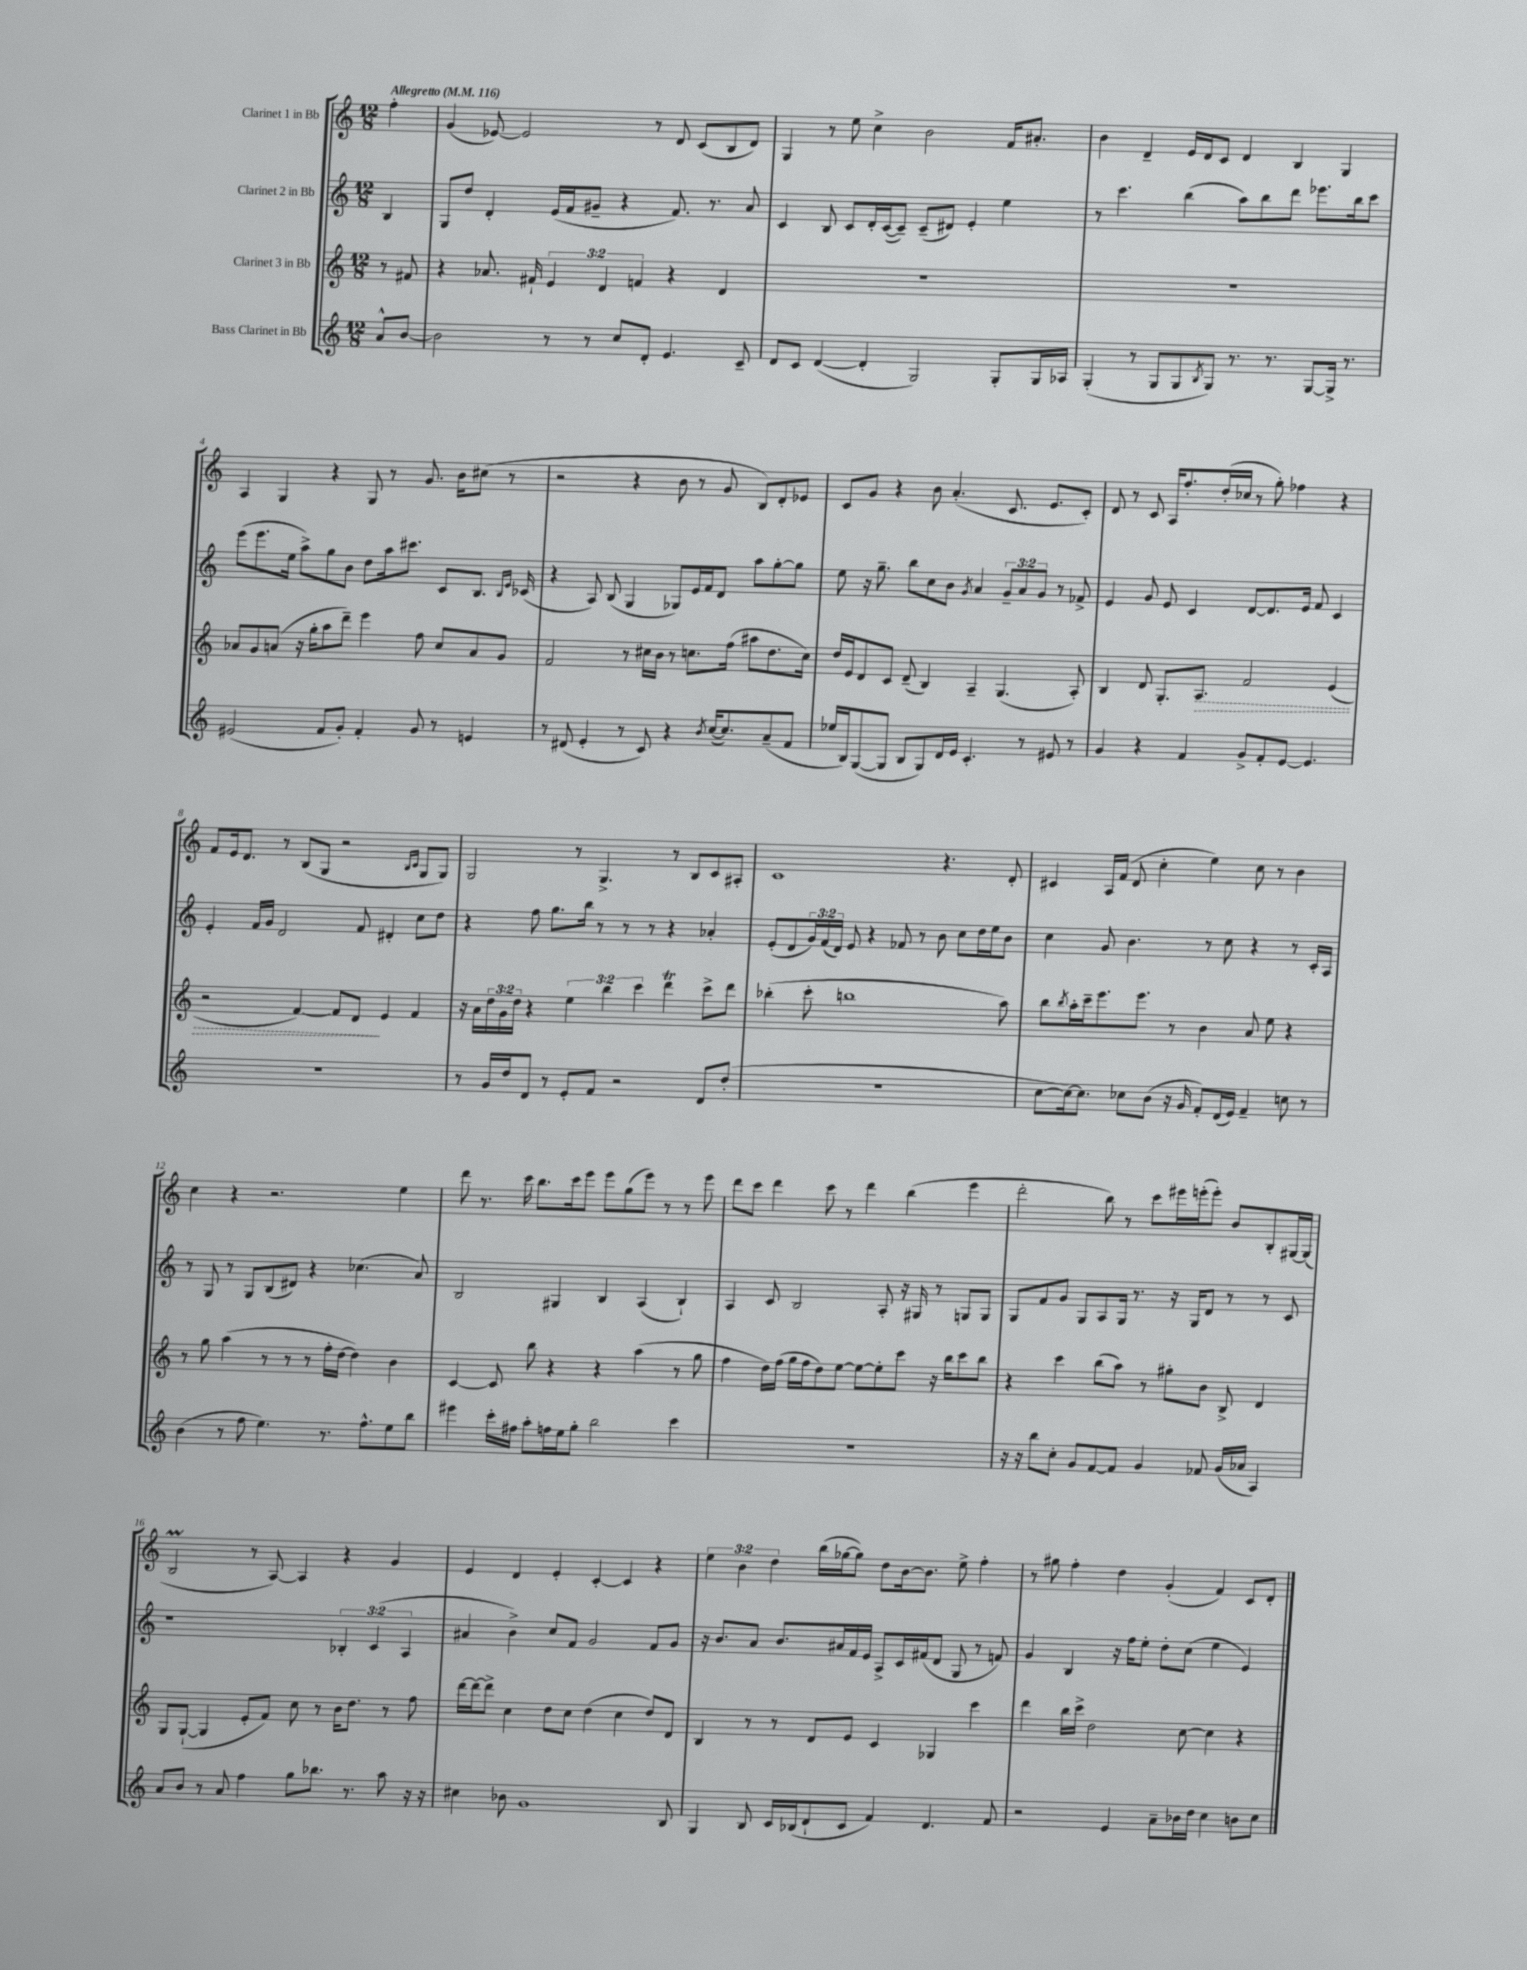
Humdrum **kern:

**kern	**kern	**dynam	**kern	**kern
*part4	*part3	*part3	*part2	*part1
*staff4	*staff3	*staff3	*staff2	*staff1
*I"Bass Clarinet in Bb	*I"Clarinet 3 in Bb	*	*I"Clarinet 2 in Bb	*I"Clarinet 1 in Bb
*clefG2	*clefG2	*	*clefG2	*clefG2
*k[]	*k[]	*	*k[]	*k[]
*M12/8	*M12/8	*	*M12/8	*M12/8
*MM116	*MM116	*	*MM116	*MM116
=	=	=	=	=
!	!	!	!	!LO:TX:a:B:t=Allegretto
8a^^/L	8r	.	4B/	4ff'\
[8b/J	8f#X/	.	.	.
=1	=1	=1	=1	=1
2b\]	4r	.	8G/L	(4g/
.	.	.	8dd/J	.
.	8.a-X/	.	4d'/	[8e-X/)
.	.	.	.	2e-/]
.	16f#X`/	.	.	.
8r	6e/	.	(16e/LL	.
.	.	.	16f/J	.
8r	.	.	8g#X~/J	.
.	6d/	.	.	.
8cc/L	.	.	4r	.
.	6fn/	.	.	.
8d'/J	.	.	.	8r
4.e/	4r	.	8.f/)	8d/
.	.	.	.	(8c/L
.	.	.	8.r	.
.	4d/	.	.	8B/
8c~/	.	.	8a/	8d/J)
=2	=2	=2	=2	=2
8d/L	1.r	.	4c/	4G/
8c/J	.	.	.	.
([4d/	.	.	8B/	8r
.	.	.	8c/L	8ee\
4d'/]	.	.	16d'/L	4cc^\
.	.	.	([16c/J	.
.	.	.	8c~/J])	.
2G/)	.	.	(8c~/L	2b\
.	.	.	8d#X/J)	.
.	.	.	4e'/	.
8G'/L	.	.	4ee\	16f/KL
.	.	.	.	8.a#X'/J
16G/L	.	.	.	.
16A-X/JJ	.	.	.	.
=3	=3	=3	=3	=3
(4G'/	1.r	.	8r	4b\
.	.	.	4.ccc\	.
8r	.	.	.	4d~/
8G/L	.	.	.	.
8G/	.	.	(4bb\	16e/LL
.	.	.	.	16d/J
8qB/	.	.	.	.
8G/J)	.	.	.	8c/J
8.r	.	.	8aa\L)	4d/
.	.	.	8bb\	.
8.r	.	.	.	.
.	.	.	8ddd\J	4B/
[8G/L	.	.	8.eee-X\L	.
16G^/Jk]	.	.	.	4G/
8.r	.	.	16bb\k	.
.	.	.	8ccc\J	.
!!LO:LB:g=z
=4	=4	=4	=4	=4
(2e#X/	8a-X/L	.	(8eee\L	4A/
.	8g/	.	8.eee\	.
.	(8an/J	.	.	4G/
.	.	.	16ee\Jk	.
.	16r	.	8aa^\L)	.
.	16gg'\KL	.	.	.
8f/L	8aa\	.	8gg\	4r
8g'/J)	8ddd~\J)	.	8b\J	.
4f'/	4eee\	.	8dd\L	8G/
.	.	.	16aa\k	8r
.	.	.	8.ccc#X\J	.
8g/	8ff\	.	.	8.g/
8r	8cc/L	.	8c/L	.
.	.	.	.	16b\KL
4en/	8a/	.	8.B/J	(8cc#X\J
.	8g/J	.	.	8r
.	.	.	16qqB/LL	.
.	.	.	16qqe/JJ	.
.	.	.	(16c-X/	.
=5	=5	=5	=5	=5
8r	2f/	.	4r	2r
(8d#X/	.	.	.	.
4e'/	.	.	8A/)	.
.	.	.	(8B/	.
8r	8r	.	4G/	4r
8c/)	16cc#X\LL	.	.	.
.	16b\JJ	.	.	.
4r	8r	.	8G-X/L)	8b\
.	8.ccn\L	.	16e/L	8r
.	.	.	16f/J	.
8qb/	.	.	.	.
([16cc/KL	.	.	8d/J	8g/
8.cc/])	(16ff\Jk	.	.	.
.	8aa#X\L	.	8aa\L	8B/L)
(8a~/	8.dd\	.	[8gg'\	8d'/
8f/J	.	.	8gg\J]	8e-X/J
.	16cc\Jk)	.	.	.
=6	=6	=6	=6	=6
16ee-X/LL	16dd/LL	.	8ee\	8c/L
16B/J)	16e/J	.	.	.
([8G/	8d/	.	16r	8g/J
.	.	.	8.gg~\	.
8G/J]	8c/J	.	.	4r
8B/L	(8d~/	.	8bb\L	.
8G/)	4B/)	.	8cc\	8b\
16d/L	.	.	8b\J	(4.a'/
16e/JJ	.	.	.	.
.	.	.	8qg/	.
4.c'/	4A~/	.	4a/	.
.	(4.G/	.	12g~/L	8.c/
.	.	.	12a/	.
8r	.	.	.	.
.	.	.	12g/J	.
.	.	.	.	8.e/L
8e#X/	.	.	8r	.
8r	8A'/)	.	8f-X^/	8c'/J)
=7	=7	=7	=7	=7
4g/	4B/	.	4e/	8d/
.	.	.	.	8r
4r	8d/	.	8g/	8c/
.	8.G'/L	.	8e/	16A/KL
.	.	.	.	8.ff'/
4f/	.	.	4c/	.
!	!	!LO:HP:b	!	!
.	8.A/J	>	.	.
.	.	.	.	(16dd'/L
.	.	.	.	16cc-X/JJ
8g^/L	2f/	.	[8d/L	8r
8f'/	.	.	8.d/]	8gg'\)
[8e/J	.	.	.	4ff-X\
.	.	.	16e/Jk	.
4.e/]	.	.	8f/	.
.	(4e/	.	4c/	4r
!!LO:LB:g=z
=8	=8	=8	=8	=8
1.r	2r	.	4e'/	8f/L
.	.	.	.	16e/k
.	.	.	.	8.d/J
.	.	.	16f/LL	.
.	.	.	16g/JJ	.
.	.	.	2d/	8r
.	[4f/)	.	.	(8B/L
.	.	.	.	8G/J
.	8f/L]	.	.	2r
.	8d/J	.	8f/	.
.	4e/	]	4d#X'/	.
.	.	.	.	16qqB/LL
.	.	.	.	16qqc/JJ
.	4f/	.	8cc\L	8G/L
.	.	.	8dd\J	8G/J)
=9	=9	=9	=9	=9
8r	16r	.	4r	2G/
.	16a\LL	.	.	.
16g/LL	24dd\	.	.	.
.	24g\	.	.	.
16dd/J	.	.	.	.
.	24dd\JJ	.	.	.
8d/J	4r	.	8ff\	.
8r	.	.	8.gg\L	.
8e'/L	6ee\	.	.	8r
.	.	.	16bb\Jk	.
8f/J	.	.	8r	4.G^/
.	6bb\	.	.	.
2r	.	.	8r	.
.	6ccc\	.	.	.
.	.	.	8r	.
.	4dddT\	.	4r	8r
.	.	.	.	8B/L
8d/L	8ccc^\L	.	4a-X'/	8c/
(8dd'/J	8ddd\J	.	.	8A#X'/J
=10	=10	=10	=10	=10
1.r	(4bb-X'\	.	(8e'/L	1c
.	.	.	8d/	.
.	8ccc'\	.	24g/L)	.
.	.	.	(24f/	.
.	.	.	24d/JJ)	.
.	1bbn	.	8e/	.
.	.	.	4r	.
.	.	.	8f-X/	.
.	.	.	8r	.
.	.	.	8b\	4.r
.	.	.	8cc\L	.
.	.	.	16dd\L	.
.	.	.	16ee\J	.
.	8aa\)	.	8b\J	8d'/
=11	=11	=11	=11	=11
[8cc\L	8bb\L	.	4cc\	4c#X/
.	8qbb/	.	.	.
16cc\k_)	16aa'\L	.	.	.
8.cc\J]	16ccc~\J	.	.	.
.	8.eee\	.	8g/	16A/LL
.	.	.	.	(16f/JJ
8cc-X\L	.	.	4.b\	8d/
.	8.eee\J	.	.	.
(8b\J	.	.	.	4cc'\
16r	8r	.	.	.
16g/	.	.	.	.
8f'/L)	4b\	.	8r	4ee\)
(16d/L	.	.	8cc\	.
16e/JJ)	.	.	.	.
4f~/	8a/	.	4r	8cc\
.	8ee\	.	.	8r
8ccn\	4r	.	8r	4b\
8r	.	.	16c'/LL	.
.	.	.	16A/JJ	.
!!LO:LB:g=z
=12	=12	=12	=12	=12
(4b\	8r	.	8r	4cc\
.	8gg\	.	8G/	.
8r	(4aa\	.	8r	4r
8ff\	.	.	8G/L	.
4.ee\)	8r	.	(8B/	2.r
.	8r	.	8d#X/J)	.
.	8r	.	4r	.
8.r	16ff'\LL	.	.	.
.	[16dd\JJ	.	.	.
.	4dd\])	.	(4.cc-X\	.
8.ff^^\L	.	.	.	.
8ee\	4b\	.	.	4ee\
8bb\J	.	.	8a/)	.
=13	=13	=13	=13	=13
4eee#X\	[4c/	.	2B/	8ddd\
.	.	.	.	8.r
16ccc'\LL	8c/]	.	.	.
16ff#X\JJ	.	.	.	16ccc\
8aa'\L	8bb\	.	.	8.bb\L
16ffn\L	4r	.	4G#X/	.
16ee\J	.	.	.	16ccc\k
8gg'\J	.	.	.	8eee\J
2bb\	4r	.	4B/	8eee\L
.	.	.	.	(8gg\
.	(4aa\	.	(4A/	8eee\J)
.	.	.	.	8r
4ccc\	8r	.	4B`/)	8r
.	8gg\	.	.	8eee\
=14	=14	=14	=14	=14
1.r	4ff\	.	4A/	8ddd\L
.	.	.	.	8ccc\J
.	16dd\LL)	.	8c/	4ddd\
.	(16ff\JJ	.	.	.
.	16gg\LL	.	2B/	.
.	16ff\J	.	.	.
.	8dd\)	.	.	8ccc\
.	[8ee\J	.	.	8r
.	8ee\L_	.	.	4ddd\
.	8ee'\]	.	8A'/	.
.	8ccc\J	.	16r	(4bb\
.	.	.	16G#X/	.
.	16r	.	8r	.
.	16bb\KL	.	.	.
.	8ccc\	.	8Gn/L	4eee\
.	8bb\J	.	8G/J	.
=15	=15	=15	=15	=15
16r	4r	.	8G/L	2ddd'\
16r	.	.	.	.
8bb\L	.	.	8f/	.
8cc'\J	4ccc\	.	8g/J	.
8g/L	.	.	8G/L	.
[8f/	(8bb\L	.	8A/	8bb\)
8f/J]	8aa\J)	.	16G/Jk	8r
.	.	.	8.r	.
4g/	8r	.	.	8ccc\L
.	8gg#X'\L	.	16r	16eee#X\L
.	.	.	16G/KL	(16eeen'\J
8f-X/	8b\J	.	8d/J	8eee'\J)
(16g/LL	8B^/	.	8r	8b/L
16a-X/JJ	.	.	.	.
4A/)	4d/	.	8r	8B'/
.	.	.	8c/	[16G#X/L
.	.	.	.	(16G#/JJ]
!!LO:LB:g=z
=16	=16	=16	=16	=16
8a/L	8G/L	.	1r	2Bm/
8b/J	([8G`/J	.	.	.
8r	4G/]	.	.	.
8a/	.	.	.	.
4ff\	8e'/L	.	.	8r
.	8f/J)	.	.	[8A/)
8gg\L	8cc\	.	.	4A/]
8.bb-X\J	8r	.	.	.
.	16b\KL	.	6B-X'/	4r
8.r	8.dd\J	.	.	.
.	.	.	(6c/	.
8aa\	8r	.	.	4g/
.	.	.	6A/	.
16r	8ff\	.	.	.
16r	.	.	.	.
=17	=17	=17	=17	=17
4cc#X\	[16ddd\LL	.	4a#X/	4e/
.	16ddd\J_	.	.	.
.	8ddd^\J]	.	.	.
8b-X\	4cc\	.	4b^\)	4d/
1g	.	.	.	.
.	8dd\L	.	8cc/L	4e'/
.	8cc\J	.	8f/J	.
.	(4dd\	.	2g/	[4c'/
.	4cc\	.	.	4c/]
.	8dd/L)	.	8f/L	4r
8B/	8d/J	.	8g/J	.
=18	=18	=18	=18	=18
4G/	4B/	.	16r	6ee\
.	.	.	8.b/L	.
.	.	.	.	6b\
8B/	8r	.	8a/J	.
.	.	.	.	6dd\
16c/LL	8r	.	8.b/L	.
(16B-X/J	.	.	.	.
8d`/	8d/L	.	.	(16bb\LL
.	.	.	16a#X/L	[16gg-X\J
8c/J	8e/J	.	16f/	8gg-\J])
.	.	.	16e/JJ	.
4f/)	4c/	.	8A^/L	8dd\L
.	.	.	16c/L	[16b\k
.	.	.	(16f#X/J	8.b\J]
4.d/	4G-X/	.	8d/J	.
.	.	.	8G/	8ee^\
.	4ccc\	.	8r	4ff'\
8f/	.	.	8fn/)	.
=19	=19	=19	=19	=19
2r	4ddd\	.	4g/	8r
.	.	.	.	8gg#X\
.	16bb\LL	.	4B/	4ff'\
.	16ccc^\JJ	.	.	.
.	2dd\	.	.	.
4e/	.	.	16r	4dd\
.	.	.	16ff\KL	.
.	.	.	8ee'\J	.
8a~\L	.	.	8dd'\L	(4g'/
16b-X\L	[8cc\	.	(8cc\J	.
16dd\JJ	.	.	.	.
4cc\	4cc\]	.	4ee\	4f/)
8bn\L	4r	.	4e/)	8c/L
8cc\J	.	.	.	8d'/J
==	==	==	==	==
*-	*-	*-	*-	*-
